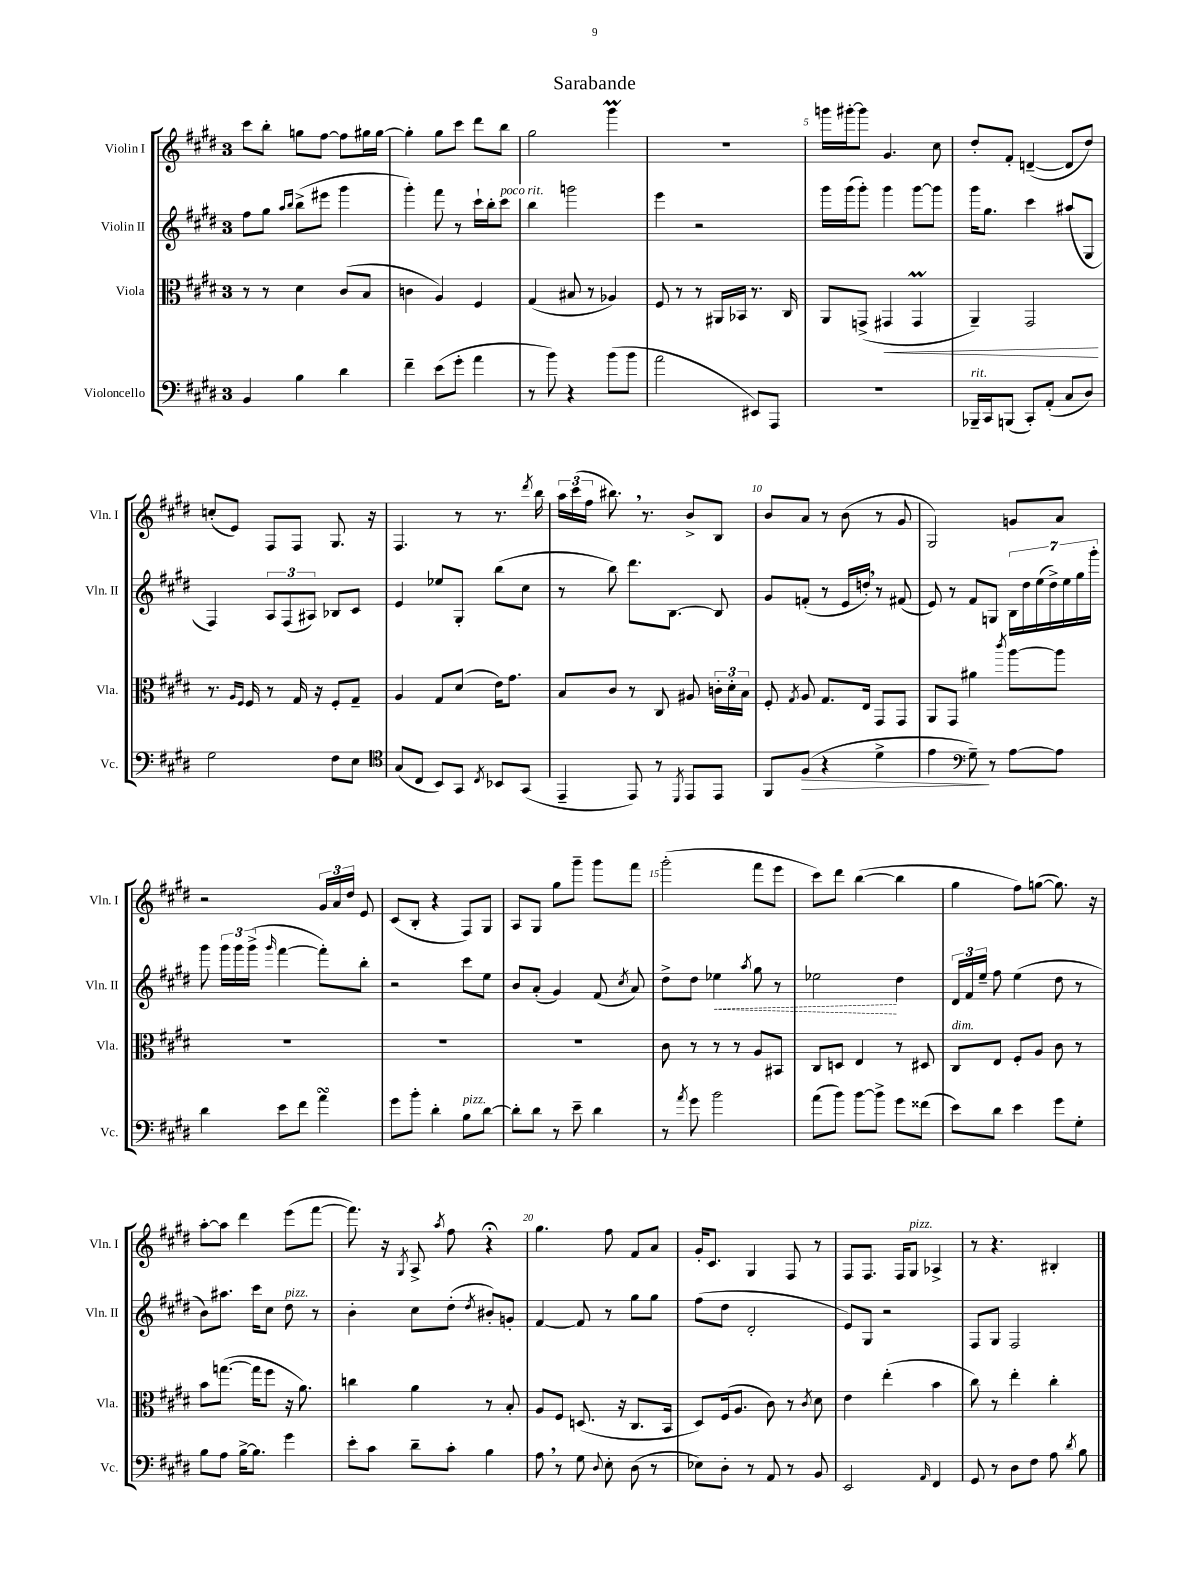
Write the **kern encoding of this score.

**kern	**kern	**kern	**kern
*staff4	*staff3	*staff2	*staff1
*clefF4	*clefC3	*clefG2	*clefG2
*k[f#c#g#d#]	*k[f#c#g#d#]	*k[f#c#g#d#]	*k[f#c#g#d#]
*M3/4	*M3/4	*M3/4	*M3/4
4BB	8r	8ff#	8ccc#
.	8r	8gg#	8bb'
.	.	16qqaa	.
.	.	16qqbb	.
4B	4d#	(8bb^	8gg
.	.	8eee#	[8ff#
4d#	(8c#	4ggg#	8ff#]
.	8B	.	16gg#
.	.	.	[16gg#
=	=	=	=
4f#~	4c	4ggg#')	4gg#']
(8e	4A)	8fff#	8gg#
8g#'	.	8r	8ccc#
4a	4F#	16ccc#`	8ddd#
.	.	16bb'	.
.	.	8ccc#	8bb
=	=	=	=
8r	(4G#	4bb	2gg#
8b)	.	.	.
4r	8B#	2ggg	.
.	8r	.	.
(8b	4A-)	.	4ggg#
8b	.	.	.
=	=	=	=
2a	8F#	4eee	2.r
.	8r	.	.
.	8r	2r	.
.	16AA#	.	.
.	16BB-	.	.
8EE#)	8.r	.	.
8AAA	.	.	.
.	16C#	.	.
=	=	=	=
2.r	8AA	16ggg#	16ggg
.	.	(16ggg#	[16ggg#'
.	(8GG^	8ggg#')	8ggg#]
.	4GG#	4ggg#	4.g#
.	4GG#	[8ggg#	.
.	.	8ggg#]	8cc#
=	=	=	=
16BBB-~	4AA~)	16ggg#	8dd#'
16CC#	.	8.gg#	.
(8BBB	.	.	8f#'
8CC#')	2GG#	4ccc#	([4d~
(8AA'	.	.	.
8C#	.	(8aa#	8d]
8D#)	.	8G#	8dd#)
=	=	=	=
2G#	8.r	4F#)	(8cc'
.	.	.	8e)
.	16qqA	.	.
.	16qqF#	.	.
.	16F#	.	.
.	8r	12A	8F#
.	.	(12F#	.
.	16G#	.	8F#
.	.	12A#)	.
.	16r	.	.
8F#	8F#'	8B-	8.G#
8E	8G#~	8c#	.
.	.	.	16r
=	=	=	=
*clefC4	*	*	*
(8G#	4A	4e	4.F#
8C#	.	.	.
8BB)	8G#	8ee-	.
8GG#	(8d#	8G#'	8r
8qC#	.	.	.
8BB-	16e)	(8bb	8.r
.	8.g#	.	.
(8GG#	.	8cc#	.
.	.	.	8qddd#
.	.	.	16bb
=	=	=	=
4EE~	8B	8r	24aa
.	.	.	(24ccc#
.	.	.	24ff#
.	8c#	8bb)	8.bb#)
8EE)	8r	8.ddd#	.
.	.	.	8.r
8r	8C#	.	.
.	.	[8.B	.
8qDD#	.	.	.
8EE	8A#	.	8b^
8EE	24c'	8B]	8B
.	24d#'	.	.
.	24B	.	.
=	=	=	=
8FF#	8F#'	8g#	8b
.	8qG#	.	.
(8F#	8A	(8f'	8a
4r	8.G#	8r	8r
.	.	16e	(8b
.	16E	16dd')	.
4d#^	8GG#	8r	8r
.	8GG#	(8f#	8g#
=	=	=	=
4e	8AA	8e)	2G#)
.	8GG#	8r	.
*clefF4	*	*	*
8G#~)	4a#	8f#	.
8r	.	8G	.
.	8qccc#	.	.
[8A	[8aa	28B	8g
.	.	28dd#	.
.	.	(28ee	.
.	.	28dd#^)	.
8A]	8aa]	.	8a
.	.	28ee	.
.	.	28gg#	.
.	.	28ggg#'	.
=	=	=	=
4d#	2.r	8ggg#	2r
.	.	24ggg#	.
.	.	24ggg#	.
.	.	(24ggg#^	.
.	.	16qqggg#	.
8e	.	[4fff#	.
8f#	.	.	.
4a	.	8fff#'])	24g#
.	.	.	24a
.	.	.	24dd#
.	.	8bb'	8e
=	=	=	=
8g#	2.r	2r	(8c#
8b'	.	.	8B'
4d#'	.	.	4r
8B	.	8ccc#	8F#)
[8d#	.	8ee	8G#
=	=	=	=
8d#']	2.r	8b	8A
8d#	.	(8a'	8G#
8r	.	4g#)	8gg#
8e~	.	.	8ggg#~
4d#	.	(8f#	8ggg#
.	.	8qcc#	.
.	.	8a)	8fff#
=	=	=	=
8r	8c#	8dd#^	(2ggg#'
8qa	.	.	.
8g#	8r	8dd#	.
2b	8r	4ee-	.
.	8r	.	.
.	.	8qaa	.
.	8A	8gg#	8fff#
.	8BB#	8r	8eee
=	=	=	=
(8a	8C#	2ee-	8ccc#)
8b)	8D	.	8ddd#
[8b	4E	.	([4bb
8b^]	.	.	.
8g#	8r	4dd#	4bb]
(8f##	8D#	.	.
=	=	=	=
8e)	8C#	24d#	4gg#
.	.	24f#	.
.	.	24ee~	.
8d#	8E	8ff#	.
4e	8F#'	(4ee	8ff#)
.	8A	.	([8gg
8g#	8c#	8dd#	8.gg])
8G#'	8r	8r	.
.	.	.	16r
=	=	=	=
8B	8b	8b)	[8aa'
8A	([8.gg	8.aa#	8aa]
[16B^	.	.	4ddd#
8.B]	16gg]	16ccc#	.
.	8ff#	8cc#	.
4g#	16r	8dd#	(8eee
.	8.a)	.	.
.	.	8r	[8fff#
=	=	=	=
8e'	4cc	4b'	8.fff#])
8c#	.	.	.
.	.	.	16r
.	.	.	8qG#
8d#~	4a	8cc#	8A^
.	.	.	8qaa
8c#'	.	(8dd#'	8ff#
.	.	8qdd#	.
4B	8r	8b#')	4r;
.	8B'	8g'	.
=	=	=	=
8A	8A	[4f#	4.gg#
8r	8F#	.	.
8G#	(8.D	8f#]	.
8qqD#	.	.	.
8E'	.	8r	8ff#
.	16r	.	.
(8D#	8.C#	8gg#	8f#
8r	.	8gg#	8a
.	16BB	.	.
=	=	=	=
8E-)	8D#)	(8ff#	16g#'
.	.	.	8.c#
8D#'	(16F#	8dd#	.
.	8.A	.	.
8r	.	2d#'	4G#
8AA	8c#)	.	.
8r	8r	.	8F#
.	8qc#	.	.
8BB	8d#	.	8r
=	=	=	=
2EE	4e	8e)	8F#
.	.	8G#	8.F#
.	(4ee'	2r	.
.	.	.	16F#
.	.	.	8G#
16qqAA	.	.	.
4FF#	4b	.	4A-^
=	=	=	=
8GG#	8cc#)	8F#	8r
8r	8r	8G#	4.r
8D#	4ee'	2F#	.
8F#	.	.	.
8A	4cc#'	.	4B#'
8qd#	.	.	.
8B	.	.	.
==	==	==	==
*-	*-	*-	*-
